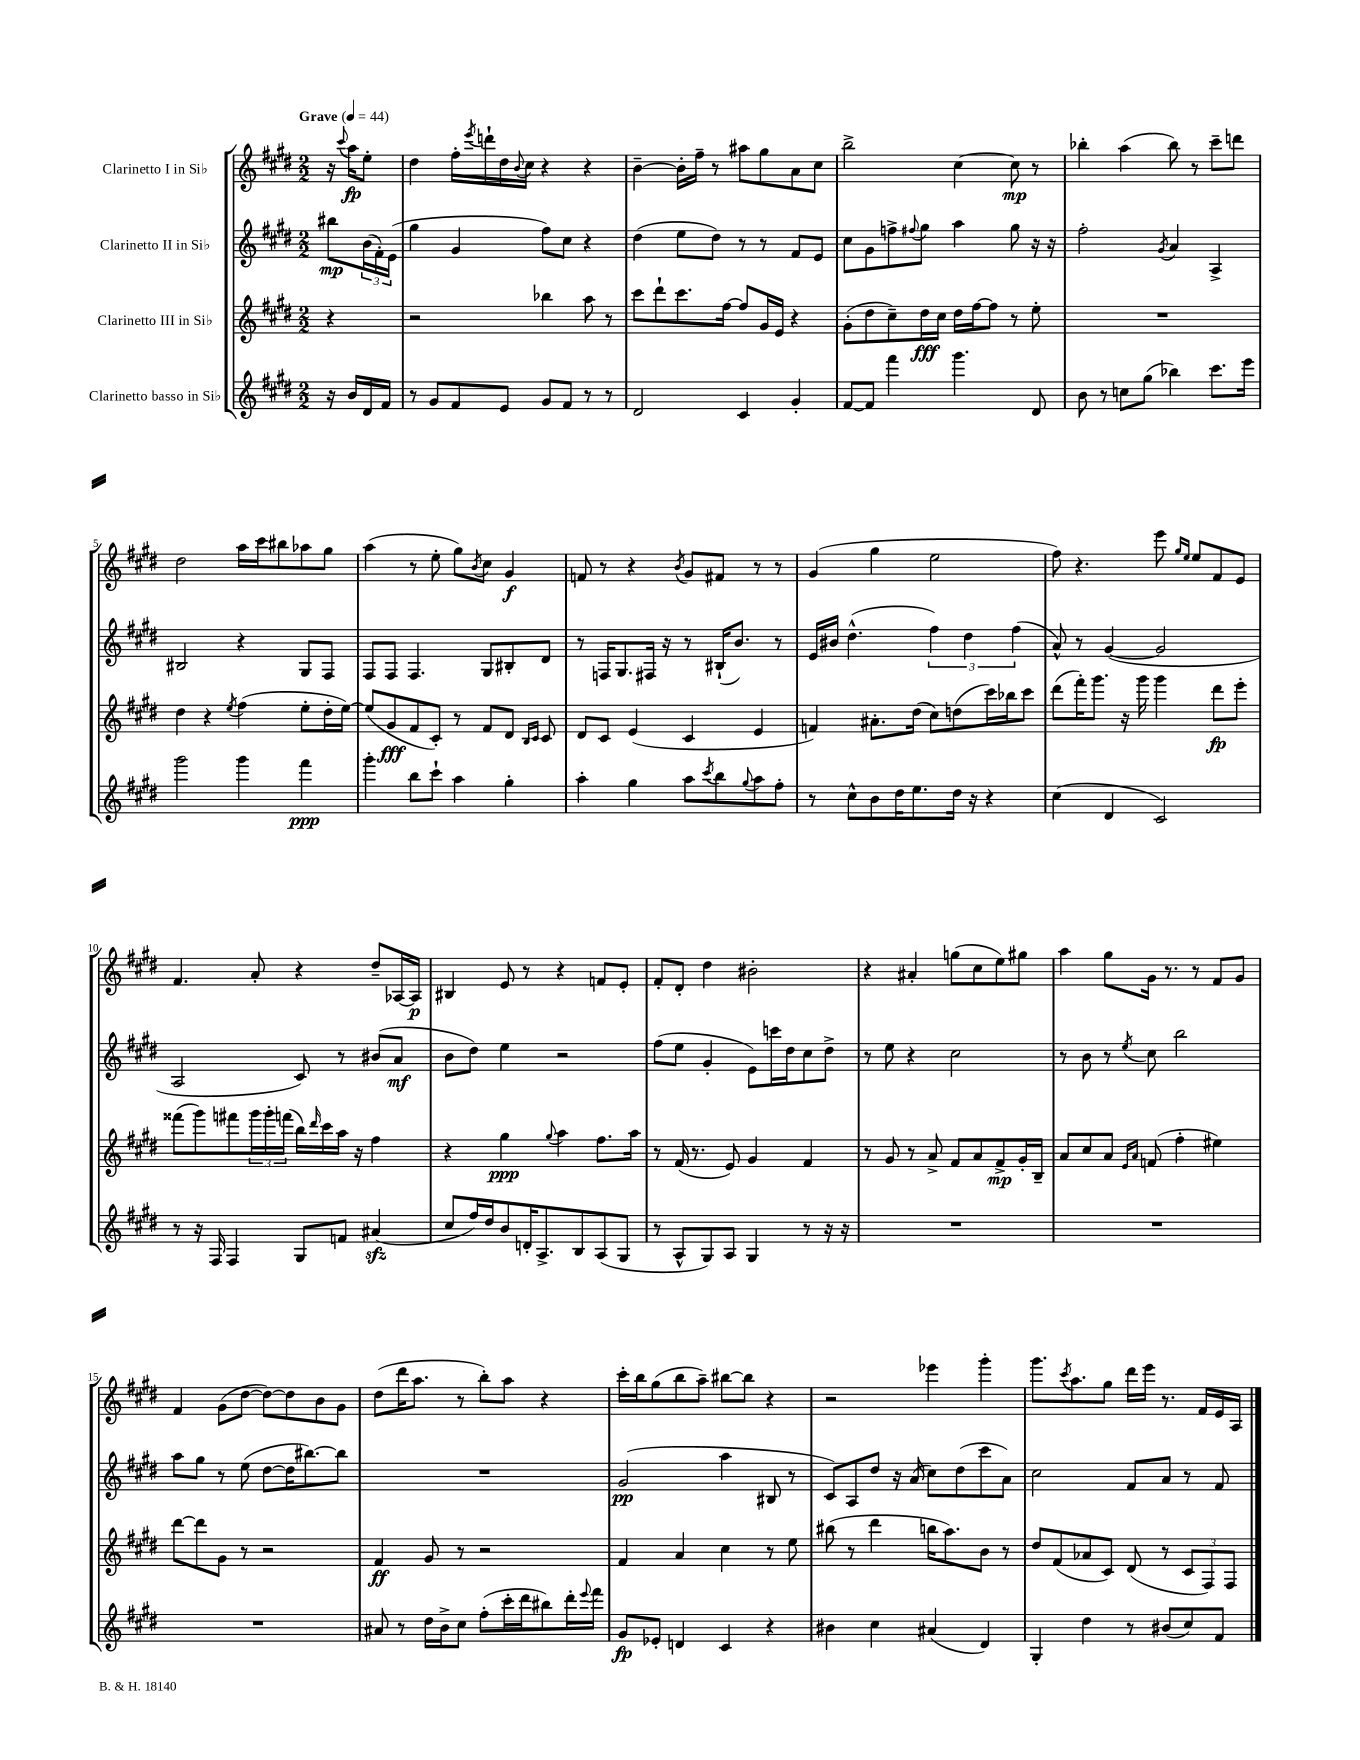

**kern	**kern	**kern	**kern
*staff4	*staff3	*staff2	*staff1
*clefG2	*clefG2	*clefG2	*clefG2
*k[f#c#g#d#]	*k[f#c#g#d#]	*k[f#c#g#d#]	*k[f#c#g#d#]
*M2/2	*M2/2	*M2/2	*M2/2
*MM44	*MM44	*MM44	*MM44
16r	4r	8bb#	16r
.	.	.	8qqccc#
16b	.	.	16aa
16d#	.	(24b	8ee'
.	.	24f#')	.
16f#	.	.	.
.	.	(24e	.
=	=	=	=
8r	2r	4gg#	4dd#
8g#	.	.	.
8f#	.	4g#	16ff#'
.	.	.	8qeee
.	.	.	16ddd`
8e	.	.	16dd#
.	.	.	8qqb
.	.	.	16cc#
8g#	4bb-	8ff#)	4r
8f#	.	8cc#	.
8r	8aa	4r	4r
8r	8r	.	.
=	=	=	=
2d#	8ccc#	(4dd#	[4b~
.	8ddd#`	.	.
.	8.ccc#	8ee	16b']
.	.	.	16ff#~
.	.	8dd#)	8r
.	[16ff#	.	.
4c#	8ff#]	8r	8aa#
.	16g#	8r	8gg#
.	16e	.	.
4g#'	4r	8f#	8a
.	.	8e	8cc#
=	=	=	=
[8f#	(8g#'	8cc#	2bb^
8f#]	8dd#	8g#	.
4fff#	8cc#~)	8ff^	.
.	.	8qqff#	.
.	16dd#	8gg#	.
.	16cc#	.	.
4.ggg#	16dd#	4aa	[4cc#
.	[16ff#	.	.
.	8ff#]	.	.
.	8r	8gg#	8cc#]
8d#	8ee'	16r	8r
.	.	16r	.
=	=	=	=
8b	1r	2ff#'	4bb-'
8r	.	.	.
8cc	.	.	(4aa
(8gg#	.	.	.
.	.	8qg#	.
4bb-)	.	4a	8bb-)
.	.	.	8r
8.ccc#	.	4A^	8ccc#~
.	.	.	8ddd
16eee	.	.	.
=	=	=	=
2ggg#	4dd#	2B#	2dd#
.	4r	.	.
.	8qee	.	.
4ggg#	(4ff#	4r	16aa
.	.	.	16ccc#
.	.	.	8bb#
4fff#	8ee'	8G#	8aa-
.	16dd#'	8F#	8gg#
.	[16ee)	.	.
=	=	=	=
4ggg#'	(8ee]	8F#	(4aa
.	8g#	8F#	.
8bb	8f#	4.F#	8r
8ccc#`	8c#')	.	8ee'
4aa	8r	.	8gg#)
.	.	.	8qb
.	8f#	8G#	8cc#
4gg#'	8d#	8B#'	4g#
.	16qqB	.	.
.	16qqc#	.	.
.	8c#	8d#	.
=	=	=	=
4aa'	8d#	8r	8f
.	8c#	16F	8r
.	.	8.G#	.
4gg#	(4e	.	4r
.	.	16F#	.
.	.	16r	.
.	.	.	8qb
8aa	4c#	8r	8g#
8qccc#	.	.	.
8bb	.	(16B#`	8f#
.	.	8.b)	.
8qqgg#	.	.	.
8aa	4e	.	8r
8ff#'	.	8r	8r
=	=	=	=
8r	4f)	16e	(4g#
.	.	16b#	.
8cc#^^	.	(4.dd#^^	.
8b	8.a#'	.	4gg#
16dd#	.	.	.
8.ee	(16dd#	.	.
.	8cc#)	6ff#)	2ee
16dd#	(8dd	.	.
.	.	6dd#	.
16r	.	.	.
4r	16ccc#)	.	.
.	16bb-	.	.
.	.	(6ff#	.
.	8ccc#	.	.
=	=	=	=
(4cc#	(8ddd#	8a^^)	8ff#)
.	16fff#')	8r	4.r
.	8.ggg#	.	.
4d#	.	([4g#	.
.	16r	.	.
.	16ggg#	.	.
2c#)	4ggg#	2g#]	8eee
.	.	.	16qqgg#
.	.	.	16qqee
.	.	.	8ee
.	8ddd#	.	8f#
.	8eee'	.	8e
=	=	=	=
8r	(8fff##	2A	4.f#
16r	8ggg#)	.	.
16F#	.	.	.
4F#	8fff#	.	.
.	24ggg#	.	8a'
.	24ggg#'	.	.
.	(24fff	.	.
8G#	16bb)	8c#)	4r
.	16qqddd#	.	.
.	16ccc#	.	.
8f	16aa	8r	.
.	16r	.	.
(4a#	4ff#	(8b#	8dd#~
.	.	8a	[16A-
.	.	.	16A-]
=	=	=	=
8cc#	4r	8b	4B#
16ff#)	.	8dd#)	.
16dd#	.	.	.
8b	4gg#	4ee	8e
16d'	.	.	8r
8.A^	.	.	.
.	8qqgg#	.	.
.	4aa	2r	4r
8B	.	.	.
(8A	8.ff#	.	8f
8G#	.	.	8e'
.	16aa	.	.
=	=	=	=
8r	8r	(8ff#	8f#'
8A^^	(16f#	8ee	8d#'
.	8.r	.	.
8G#)	.	4g#'	4dd#
8A	8e)	.	.
4G#	4g#	8e)	2b#'
.	.	16ccc	.
.	.	16dd#	.
8r	4f#	8cc#	.
16r	.	8dd#^	.
16r	.	.	.
=	=	=	=
1r	8r	8r	4r
.	8g#	8ee	.
.	8r	4r	4a#'
.	8a^	.	.
.	8f#	2cc#	(8gg
.	8a	.	8cc#
.	8f#^	.	8ee)
.	16g#'	.	8gg#
.	16B~	.	.
=	=	=	=
1r	8a	8r	4aa
.	8cc#	8b	.
.	8a	8r	8gg#
.	16qqe	.	.
.	16qqa	8qee	.
.	(8f	8cc#	16g#
.	.	.	8.r
.	4ff#'	2bb	.
.	.	.	8r
.	4ee#)	.	8f#
.	.	.	8g#
=	=	=	=
1r	[8ddd#	8aa	4f#
.	8ddd#]	8gg#	.
.	8g#	8r	(8g#
.	8r	(8ee	[8dd#
.	2r	[8dd#	8dd#_)
.	.	16dd#]	8dd#]
.	.	[8.bb#)	.
.	.	.	8b
.	.	8bb#]	8g#
=	=	=	=
8a#	4f#	1r	(8dd#
8r	.	.	16ddd#
.	.	.	8.aa
16dd#	8g#	.	.
16b^	.	.	.
8cc#	8r	.	8r
(8ff#'	2r	.	8bb')
16ccc#'	.	.	8aa
16ddd#	.	.	.
8bb#)	.	.	4r
16ddd#'	.	.	.
8qqeee	.	.	.
16fff#	.	.	.
=	=	=	=
8g#	4f#	(2g#	16ccc#'
.	.	.	16bb
8e-'	.	.	(8gg#
4d	4a	.	8bb
.	.	.	8aa~)
4c#	4cc#	4aa	[8bb#
.	.	.	8bb#]
4r	8r	8B#	4r
.	8ee	8r	.
=	=	=	=
4b#	(8bb#	8c#)	2r
.	8r	8A	.
4cc#	4ddd#	8dd#	.
.	.	16r	.
.	.	(16a	.
(4a#	16bb	8cc#)	4eee-
.	8.aa)	.	.
.	.	(8dd#	.
4d#)	8b	8ccc#	4ggg#'
.	8r	8a)	.
=	=	=	=
4G#'	8dd#	2cc#	8.ggg#
.	(8f#	.	.
.	.	.	8qccc#
.	.	.	8.aa
4dd#	8a-	.	.
.	8c#)	.	8gg#
8r	(8d#	8f#	16ddd#
.	.	.	16eee
(8b#	8r	8a	8.r
8cc#)	12c#	8r	.
.	.	.	16f#
.	12F#)	.	.
8f#	.	8f#	16e
.	12F#	.	.
.	.	.	16A
==	==	==	==
*-	*-	*-	*-
